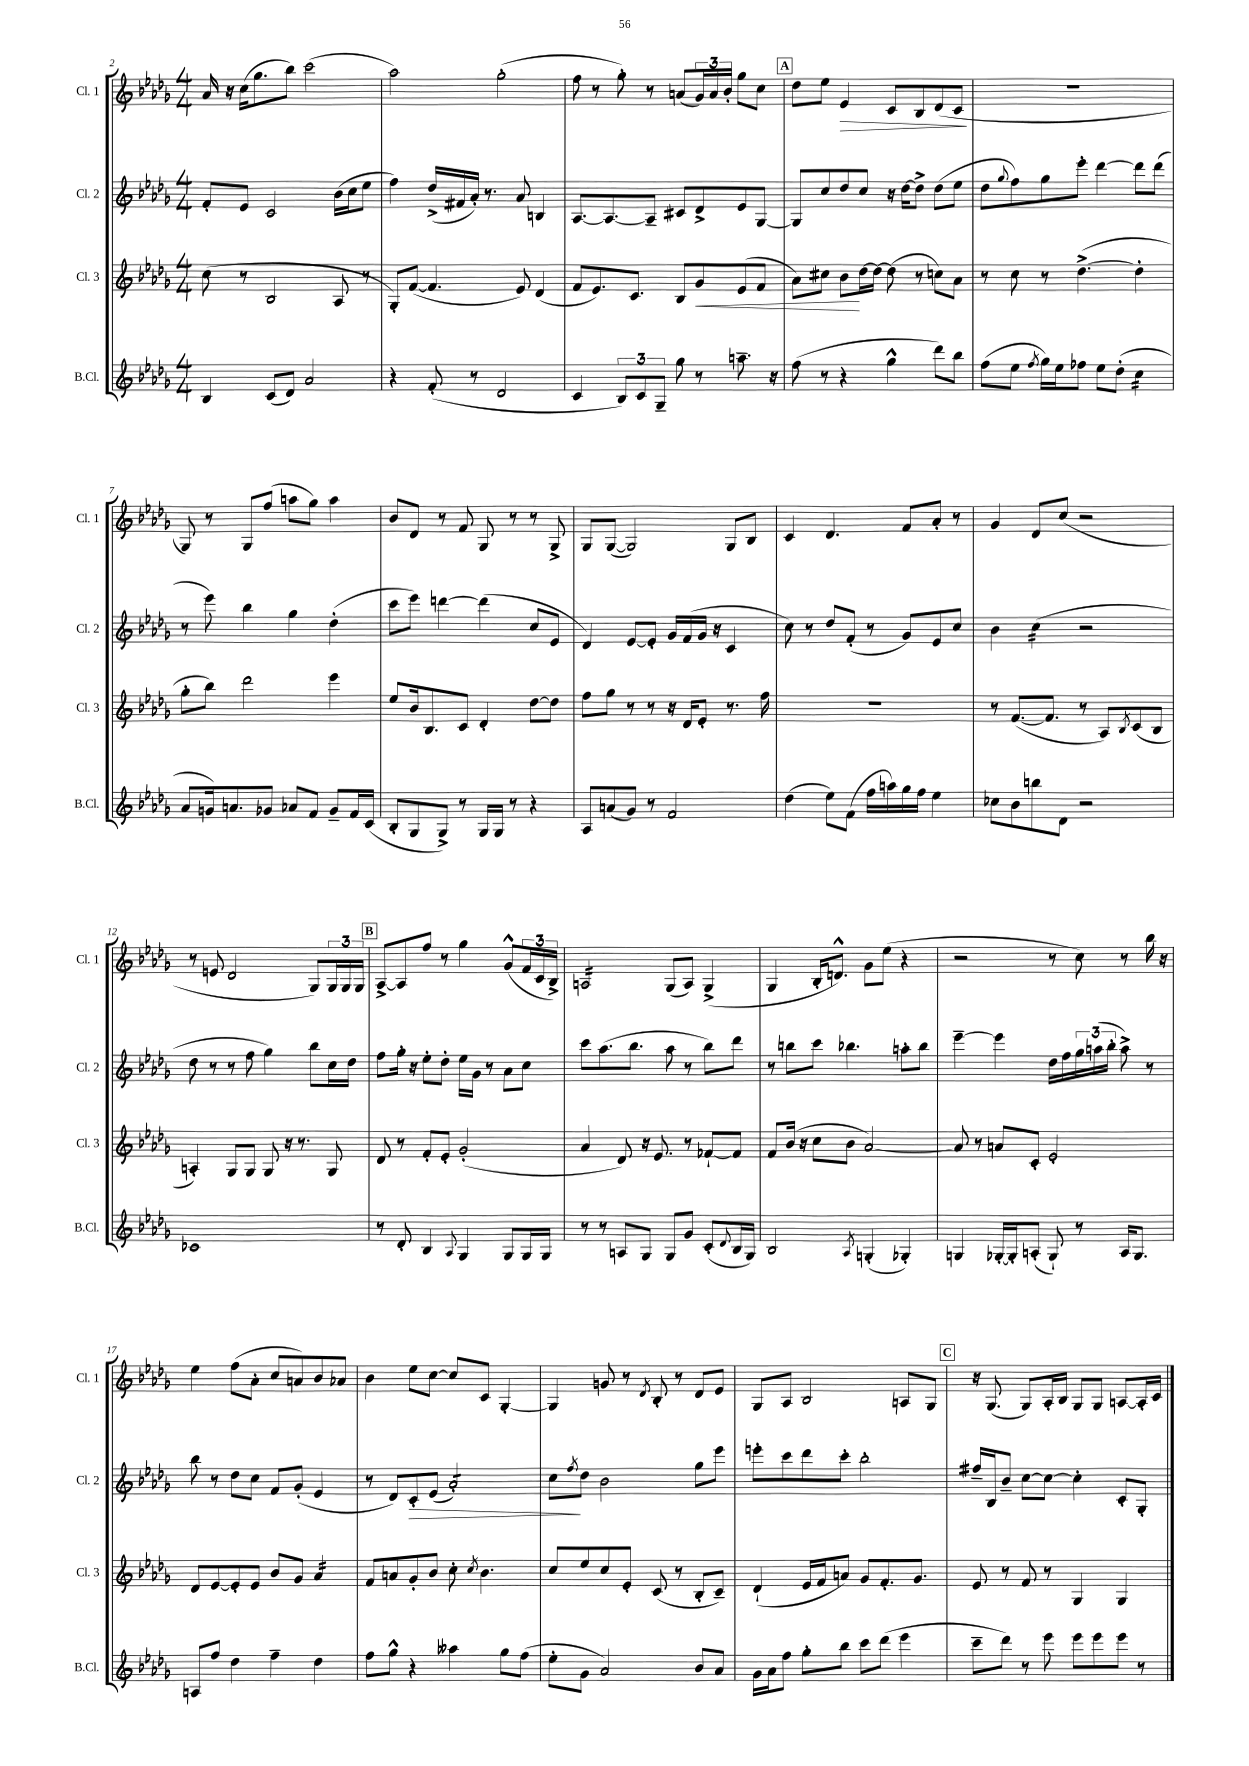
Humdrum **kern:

**kern	**kern	**kern	**kern
*staff4	*staff3	*staff2	*staff1
*clefG2	*clefG2	*clefG2	*clefG2
*k[b-e-a-d-g-]	*k[b-e-a-d-g-]	*k[b-e-a-d-g-]	*k[b-e-a-d-g-]
*M4/4	*M4/4	*M4/4	*M4/4
4B-/	(8cc\	8f'/L	16a-/
.	.	.	16r
.	8r	8e-/J	(16cc\LK
.	.	.	8.gg-\
(8c/L	2B-/	2c/	.
8d-/J)	.	.	8bb-\J)
2a-/	.	.	(2ccc\
.	8A-/	(16b-\LL	.
.	.	16cc\J	.
.	8r	8ee-\J	.
=	=	=	=
4r	8G-'/L)	4ff\)	2aa-\)
.	([8f/J	.	.
(8f'/	4.f/]	(16dd-^/LL	.
.	.	16f#/	.
8r	.	16a-'/JJ)	.
.	.	8.r	.
2d-/	.	.	(2gg-'\
.	8e-/)	8a-/	.
.	(4d-/	4B/	.
=	=	=	=
4c/	8f/L	[8.A-/L	8ff\
.	8.e-/)	.	8r
.	.	8.A-/_	.
12B-/L)	.	.	8gg-'\)
.	8.c/J	.	.
12c/	.	.	.
.	.	8A-~/]J	8r
12G-~/J	.	.	.
8gg-\	8B-/L	8c#/L	(8a/L
8r	8g-/	8d-^/	24g-/L)
.	.	.	24a/
.	.	.	24b-'/JJ
8.aa~\	(8e-/	8e-/	8gg-\L
.	8f/J	[8G-/J	8cc\J
16r	.	.	.
=	=	=	=
(8ff\	8a-\L)	8G-/]L	8dd-\L
8r	8cc#\J	8cc/	8ee-\J
4r	8b-\L	8dd-/	4e-/
.	[16dd-\L	8cc/J	.
.	16dd-\_JJ	.	.
4gg-^^\	(8dd-\]	16r	8c/L
.	.	[16dd-\LK	.
.	8r	8dd-^\]J	8B-/
8ddd-\L)	8cc\L)	(8dd-\L	(8d-/
8bb-\J	8a-\J	8ee-\J	8c/J
=	=	=	=
(8ff\L	8r	8dd-\L	1r
.	.	8qqgg-/	.
8ee-\J	8cc\	8ff\)	.
8qff/	.	.	.
16gg-\LL)	8r	8gg-\	.
16ee-\J	.	.	.
8ff-\J	([4.dd-^\	8eee-'\J	.
8ee-\L	.	[4ddd-\	.
(8dd-'\J	.	.	.
4cc\	4dd-'\]	8ddd-\]L	.
.	.	(8ddd-\J	.
=	=	=	=
8a-/L	8gg-'\L	8r	8G-/)
16g/k)	8bb-\J)	8eee-\)	8r
8.a/	.	.	.
.	2ddd-\	4bb-\	8G-/L
8g-/J	.	.	(8ff/J
8a-/L	.	4gg-\	8aa\L
8f/J	.	.	8gg-\J)
8g-~/L	4eee-\	(4dd-'\	4aa\
16f/L	.	.	.
(16c/JJ	.	.	.
=	=	=	=
8B-'/L	8ee-/L	8ccc\L	8b-/L
8G-/	16b-/k	8eee-\J)	8d-/J
.	8.B-/	.	.
8G-^/J)	.	[4ddd\	8r
8r	8c/J	.	8f/
16G-/LL	4d-'/	(4ddd\]	8G-/
16G-/JJ	.	.	.
8r	.	.	8r
4r	[8dd-\L	8cc/L	8r
.	8dd-\]J	8e-/J	8G-^/
=	=	=	=
8A-/L	8ff\L	4d-/)	8G-/L
(8a/	8gg-\J	.	([8G-/J
8g-/J)	8r	[8e-/L	2G-/])
8r	8r	8e-'/]J	.
2f/	16r	16g-/LL	.
.	16d-/LK	(16f/	.
.	8e-'/J	16g-/JJ	.
.	.	16r	.
.	8.r	4c/	8G-/L
.	.	.	8B-/J
.	16ff\	.	.
=	=	=	=
(4dd-\	1r	8cc\)	4c/
.	.	8r	.
8ee-\L)	.	8dd-/L	4.d-/
(8f\J	.	(8f'/J	.
16ff\LL	.	8r	.
16aa\)	.	.	.
16gg-\	.	8g-/L)	8f/L
16ff\JJ	.	.	.
4ee-\	.	8e-/	8a-'/J
.	.	8cc/J	8r
=	=	=	=
8cc-\L	8r	4b-\	4g-/
8b-\	([8.f/L	.	.
8bb\	.	(4cc\	8d-/L
.	8.f/]J	.	.
8d-\J	.	.	(8cc/J
2r	8r	2r	2r
.	8A-/L)	.	.
.	8qB-/	.	.
.	(8c/	.	.
.	8B-/J	.	.
=	=	=	=
1c-	4A'/)	8dd-\	8r
.	.	8r	8e/
.	8G-/L	8r	2d-/
.	8G-/J	8ff\	.
.	8G-/	4gg-\)	.
.	16r	.	.
.	8.r	.	.
.	.	8bb-\L	8G-/L)
.	8G-/	16cc\L	24G-/L
.	.	.	24G-/
.	.	16dd-\JJ	.
.	.	.	24G-/JJ
=	=	=	=
8r	8d-/	8ff\L	[8A-^/L
8d-'/	8r	16gg-'\Jk	8A-/]
.	.	16r	.
4B-/	8f'/L	8ee-'\L	8ff/J
.	8e-'/J	8dd-'\J	8r
8qqA-/	.	.	.
4G-/	(2g-'/	16ee-\LL	4gg-\
.	.	16g-\JJ	.
.	.	8r	.
8G-/L	.	8a-\L	(8g-^^/L
16G-/L	.	8cc\J	24f/L
.	.	.	24c/
16G-/JJ	.	.	.
.	.	.	24B-^/JJ)
=	=	=	=
8r	4a-/	8ccc\L	2A/
8r	.	(8.aa-\	.
8A/L	8d-/)	.	.
.	.	8.bb-\J	.
8G-/J	16r	.	.
.	8.e-/	.	.
8G-/L	.	8aa-\	(8G-/L
8g-/J	8r	8r	8A/J)
(8c'/L	[8f-`/L	8bb-\L)	(4G-^/
8qqd-/	.	.	.
16B-/L	8f-/]J	8ddd-\J	.
16G-/JJ)	.	.	.
=	=	=	=
2B-/	8f/L	8r	4G-/
.	(16b-/Jk	8bb\L	.
.	16r	.	.
.	8cc\L	8ccc\J	16B-'/LK
.	.	.	8.d^^/J)
.	8b-\J	4.bb-\	.
8qA-/	.	.	.
(4G'/	[2a-/)	.	8g-\L
.	.	.	(8ee-\J
4G-'/)	.	8aa'\L	4r
.	.	8bb-\J	.
=	=	=	=
4G/	8a-/]	[4eee-~\	2r
.	8r	.	.
[16G-'/LL	8a/L	4eee-\]	.
16G-'/]J	.	.	.
(8A'/J	8c'/J	.	.
8G-`/)	2e-'/	16dd-\LL	8r
.	.	16ff\	.
8r	.	24gg-\	8cc\)
.	.	(24aa\	.
.	.	24bb-'\JJ	.
16A/LK	.	8aa^\)	8r
8.G-/J	.	.	.
.	.	8r	16bb-\
.	.	.	16r
=	=	=	=
8A/L	8d-/L	8bb-\	4ee-\
8ff/J	[8e-/	8r	.
4dd-\	8e-'/]	8dd-\L	(8ff\L
.	8e-/J	8cc\J	8a-'\J
4ff~\	8b-/L	8f/L	8cc/L
.	8g-/J	(8g-'/J	8a/)
4dd-\	4a-/	4e-/	8b-/
.	.	.	8a-/J
=	=	=	=
8ff\L	8f/L	8r	4b-\
8gg-^^\J	8a/	8d-/L)	.
4r	8g-'/	8c'/	8ee-\L
.	8b-/J	(8e-/J	[8cc\J
4aa--\	8cc'\	2a-'/)	8cc/]L
.	8qcc/	.	.
.	4.b-\	.	8c/J
8gg-\L	.	.	[4G-'/
(8ff\J	.	.	.
=	=	=	=
8ee-'\L	8cc/L	8cc\L	4G-/]
.	.	8qff/	.
8g-\J	8ee-/	8dd-\J	.
2a-/)	8cc/	2b-\	8g/
.	8e-'/J	.	8r
.	.	.	8qd-/
.	(8c/	.	8B-'/
.	8r	.	8r
8b-/L	8B-'/L	8gg-\L	8d-/L
8a-/J	8c~/J)	8eee-\J	8e-/J
=	=	=	=
16g-\LL	(4d-`/	8eee'\L	8G-/L
16a-\J	.	.	.
8ff\J	.	8ccc\	8A-/J
8gg-'\L	16e-/LL	8ddd-\	2B-/
.	16f/J	.	.
8bb-\J	8a/J)	8ccc'\J	.
8ccc\L	8g-/L	2bb-'\	.
(8ddd-\J	8.f'/	.	.
4eee-\	.	.	8A/L
.	8.g-/J	.	.
.	.	.	8G-/J
=	=	=	=
8ccc~\L	8e-/	16ff#~/LL	16r
.	.	16B-/J	(8.G-/
8ddd-\J)	8r	8b-~/J	.
8r	8f/	[8cc\L	8G-/L)
8eee-\	8r	8cc\_J	16A-'/L
.	.	.	16B-/JJ
8eee-\L	4G-/	4cc'\]	8G-/L
8eee-\	.	.	8G-/J
8eee-\J	4G-/	8c'/L	[8A/L
8r	.	8G-'/J	16A'/]L
.	.	.	16c/JJ
==	==	==	==
*-	*-	*-	*-
